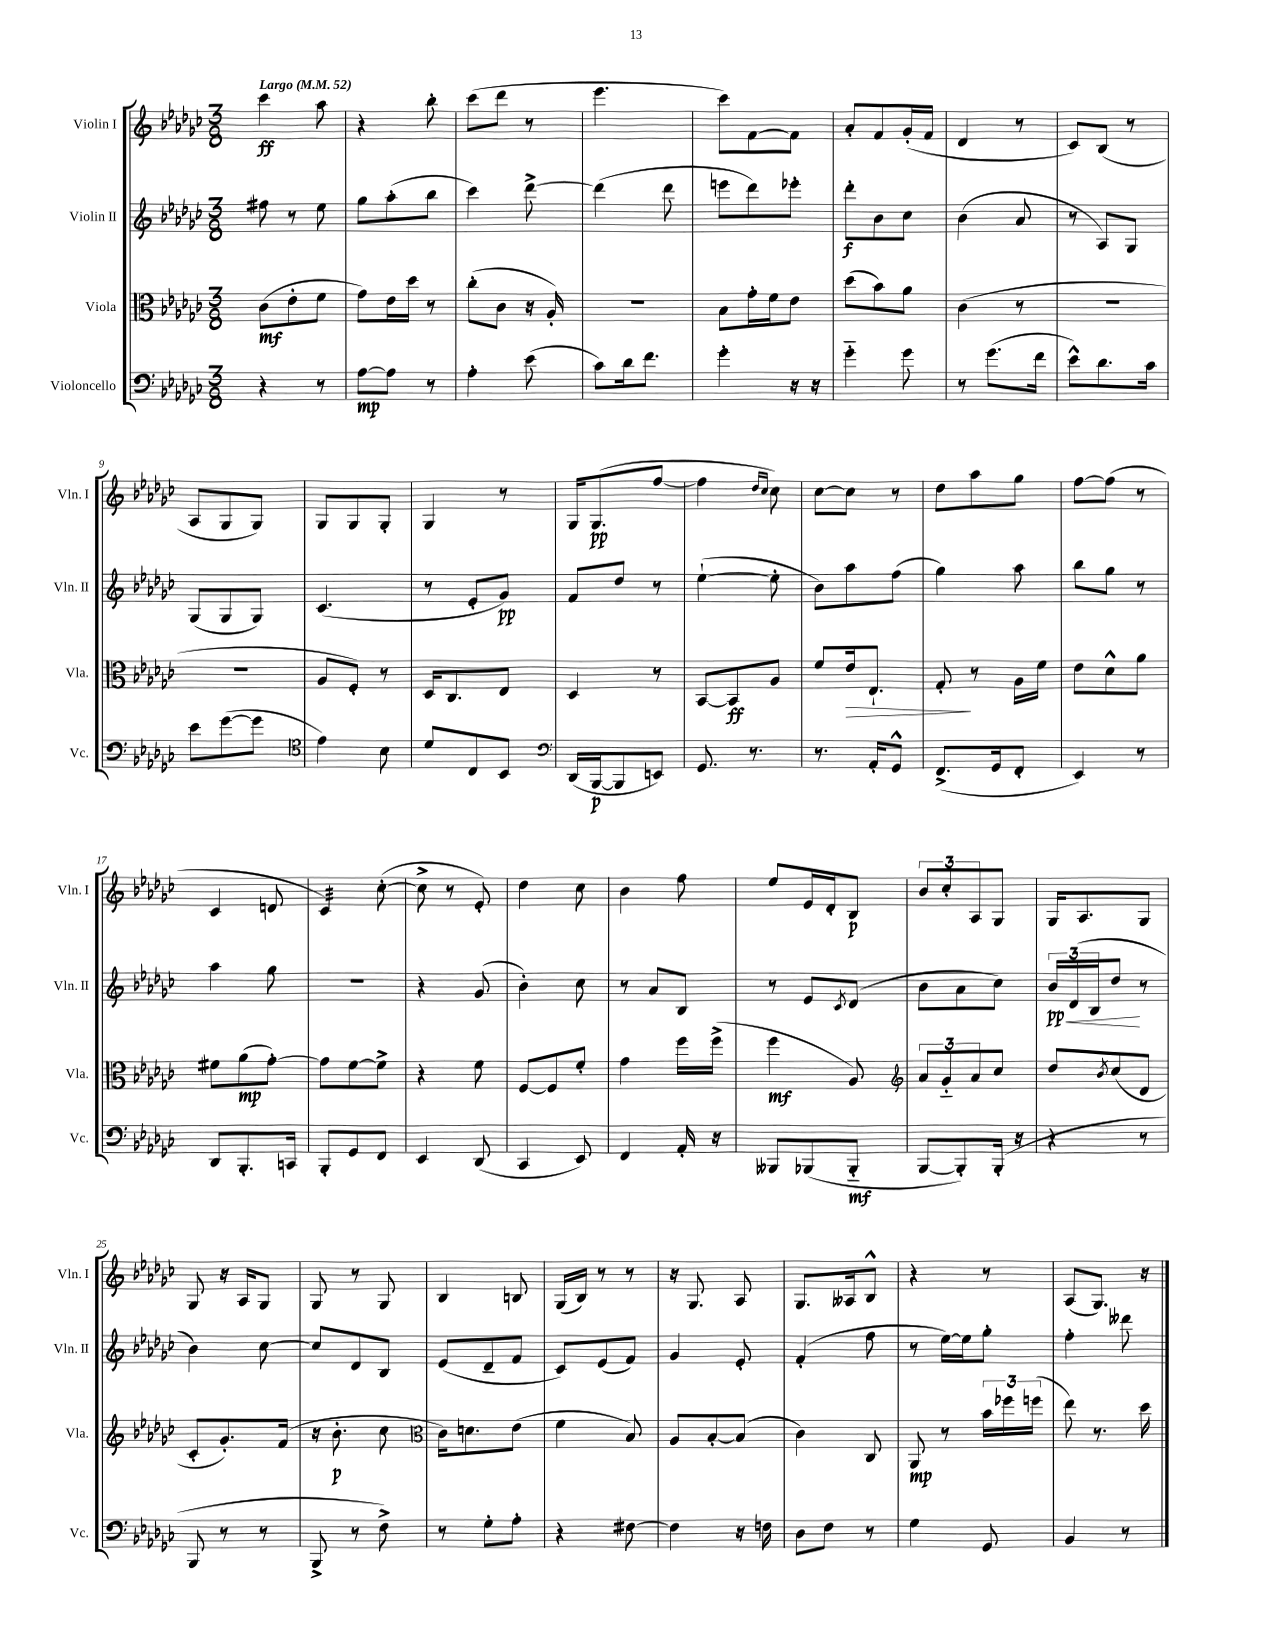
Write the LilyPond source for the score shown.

<<
\new StaffGroup <<
\new Staff = "s0" \with { instrumentName = "Violin I" shortInstrumentName = "Vln. I" } {
    \clef treble \key ges \major \numericTimeSignature \time 3/8 \tempo "Largo" 4 = 52
    ces'''4\ff aes''8 |
    r4 bes''8-. |
    ces'''8( des'''8 r8 |
    ees'''4. |
    ces'''8) f'8~ f'8 |
    aes'8-. f'8 ges'16-.( f'16 |
    des'4 r8 |
    ces'8) bes8( r8 |
    aes8 ges8 ges8) |
    ges8 ges8 ges8-. |
    ges4 r8 |
    ges16 ges8.\pp( f''8~ |
    f''4 \grace { des''16 ces''16 } ces''8) |
    ces''8~ ces''8 r8 |
    des''8 aes''8 ges''8 |
    f''8~ f''8( r8 |
    ces'4 d'8 |
    ces'4:32) ces''8~-.( |
    ces''8-> r8 ees'8-.) |
    des''4 ces''8 |
    bes'4 f''8 |
    ees''8 ees'16 des'16-. bes8\p |
    \tuplet 3/2 { bes'8 ces''8-. aes8 } ges8 |
    ges16 aes8. ges8 |
    ges8 r16 aes16 ges8 |
    ges8 r8 ges8 |
    bes4 b8 |
    ges16( bes16) r8 r8 |
    r16 ges8. aes8 |
    ges8. aeses16 bes8-^ |
    r4 r8 |
    aes8( ges8.) r16 \bar "|." |
}
\new Staff = "s1" \with { instrumentName = "Violin II" shortInstrumentName = "Vln. II" } {
    \clef treble \key ges \major \numericTimeSignature \time 3/8
    fis''8 r8 ees''8 |
    ges''8 aes''8-.( bes''8 |
    ces'''4) des'''8~-> |
    des'''4( des'''8 |
    e'''8 des'''8) ees'''8-. |
    des'''8-.\f bes'8 ces''8 |
    bes'4( aes'8 |
    r8 aes8) ges8 |
    ges8( ges8 ges8) |
    ces'4.( |
    r8 ees'8-. ges'8\pp) |
    f'8 des''8 r8 |
    ees''4~-!( ees''8-. |
    bes'8) aes''8 f''8( |
    ges''4) aes''8 |
    bes''8 ges''8 r8 |
    aes''4 ges''8 |
    R4. |
    r4 ges'8( |
    bes'4-.) ces''8 |
    r8 aes'8 bes8 |
    r8 ees'8 \acciaccatura { ces'8 } des'8( |
    bes'8 aes'8 ces''8) |
    \tuplet 3/2 { bes'16\pp\< des'16( bes16 } des''8\! r8 |
    bes'4) ces''8~ |
    ces''8 des'8 bes8 |
    ees'8( des'8-- f'8 |
    ces'8) ees'8( f'8) |
    ges'4 ees'8-. |
    f'4-.( f''8 |
    r8 ees''16~) ees''16 ges''8-. |
    f''4-. deses'''8 \bar "|." |
}
\new Staff = "s2" \with { instrumentName = "Viola" shortInstrumentName = "Vla." } {
    \clef alto \key ges \major \numericTimeSignature \time 3/8
    ces'8\mf( ees'8-. f'8 |
    ges'8) ees'16 des''16 r8 |
    ces''8-.( ces'8 r16 aes16-.) |
    r4. |
    bes8 ges'16-. f'16 ees'8 |
    des''8( bes'8) aes'8 |
    ces'4( r8 |
    R4. |
    R4. |
    aes8 f8-.) r8 |
    des16 ces8. ees8 |
    des4 r8 |
    bes,8~ bes,8\ff aes8 |
    f'8 ees'16\> ees8.-! |
    ges8-.\! r8 aes16 f'16 |
    ees'8 des'8-^ aes'8 |
    fis'8 aes'8\mp( ges'8~-.) |
    ges'8 f'8~ f'8-> |
    r4 f'8 |
    f8~ f8 f'8-. |
    ges'4 f''16 f''16->( |
    f''4\mf aes8) |
    \clef treble \tuplet 3/2 { aes'8 ges'8-_ aes'8 } ces''8 |
    des''8 \acciaccatura { bes'8 } ces''8( des'8 |
    ces'8-. ges'8.-.) f'16( |
    r16 bes'8.-.\p ces''8 |
    \clef alto ces'16) d'8. ees'8( |
    f'4 bes8) |
    aes8 bes8~-. bes8( |
    ces'4) ces8 |
    aes,8\mp r8 \tuplet 3/2 { bes'16 fes''16 f''16( } |
    ees''8) r8. des''16 \bar "|." |
}
\new Staff = "s3" \with { instrumentName = "Violoncello" shortInstrumentName = "Vc." } {
    \clef bass \key ges \major \numericTimeSignature \time 3/8
    r4 r8 |
    aes8~\mp aes8 r8 |
    aes4-. ees'8( |
    ces'8) des'16 f'8. |
    ges'4-. r16 r16 |
    ges'4-_ ges'8 |
    r8 ges'8.( f'16 |
    ees'8-^) des'8. ces'16 |
    ees'8 ges'8~( ges'8 |
    \clef tenor ees'4) bes8 |
    des'8 ces8 bes,8 |
    \clef bass des,16( bes,,16~\p bes,,8 e,8) |
    ges,8. r8. |
    r8. aes,16-. ges,8-^ |
    f,8.->( ges,16 f,8-. |
    ees,4) r8 |
    des,8 bes,,8.-. c,16 |
    bes,,8-. ges,8 f,8 |
    ees,4 des,8( |
    ces,4 ees,8) |
    f,4 aes,16-. r16 |
    beses,,8 bes,,8( bes,,8-_\mf |
    bes,,8~ bes,,8-.) bes,,16-.( r16 |
    r4 r8 |
    bes,,8 r8 r8 |
    bes,,8-> r8 f8->) |
    r8 ges8-. aes8-. |
    r4 fis8~ |
    fis4 r16 f16 |
    des8 f8 r8 |
    ges4 ges,8 |
    bes,4 r8 \bar "|." |
}
>>
>>
